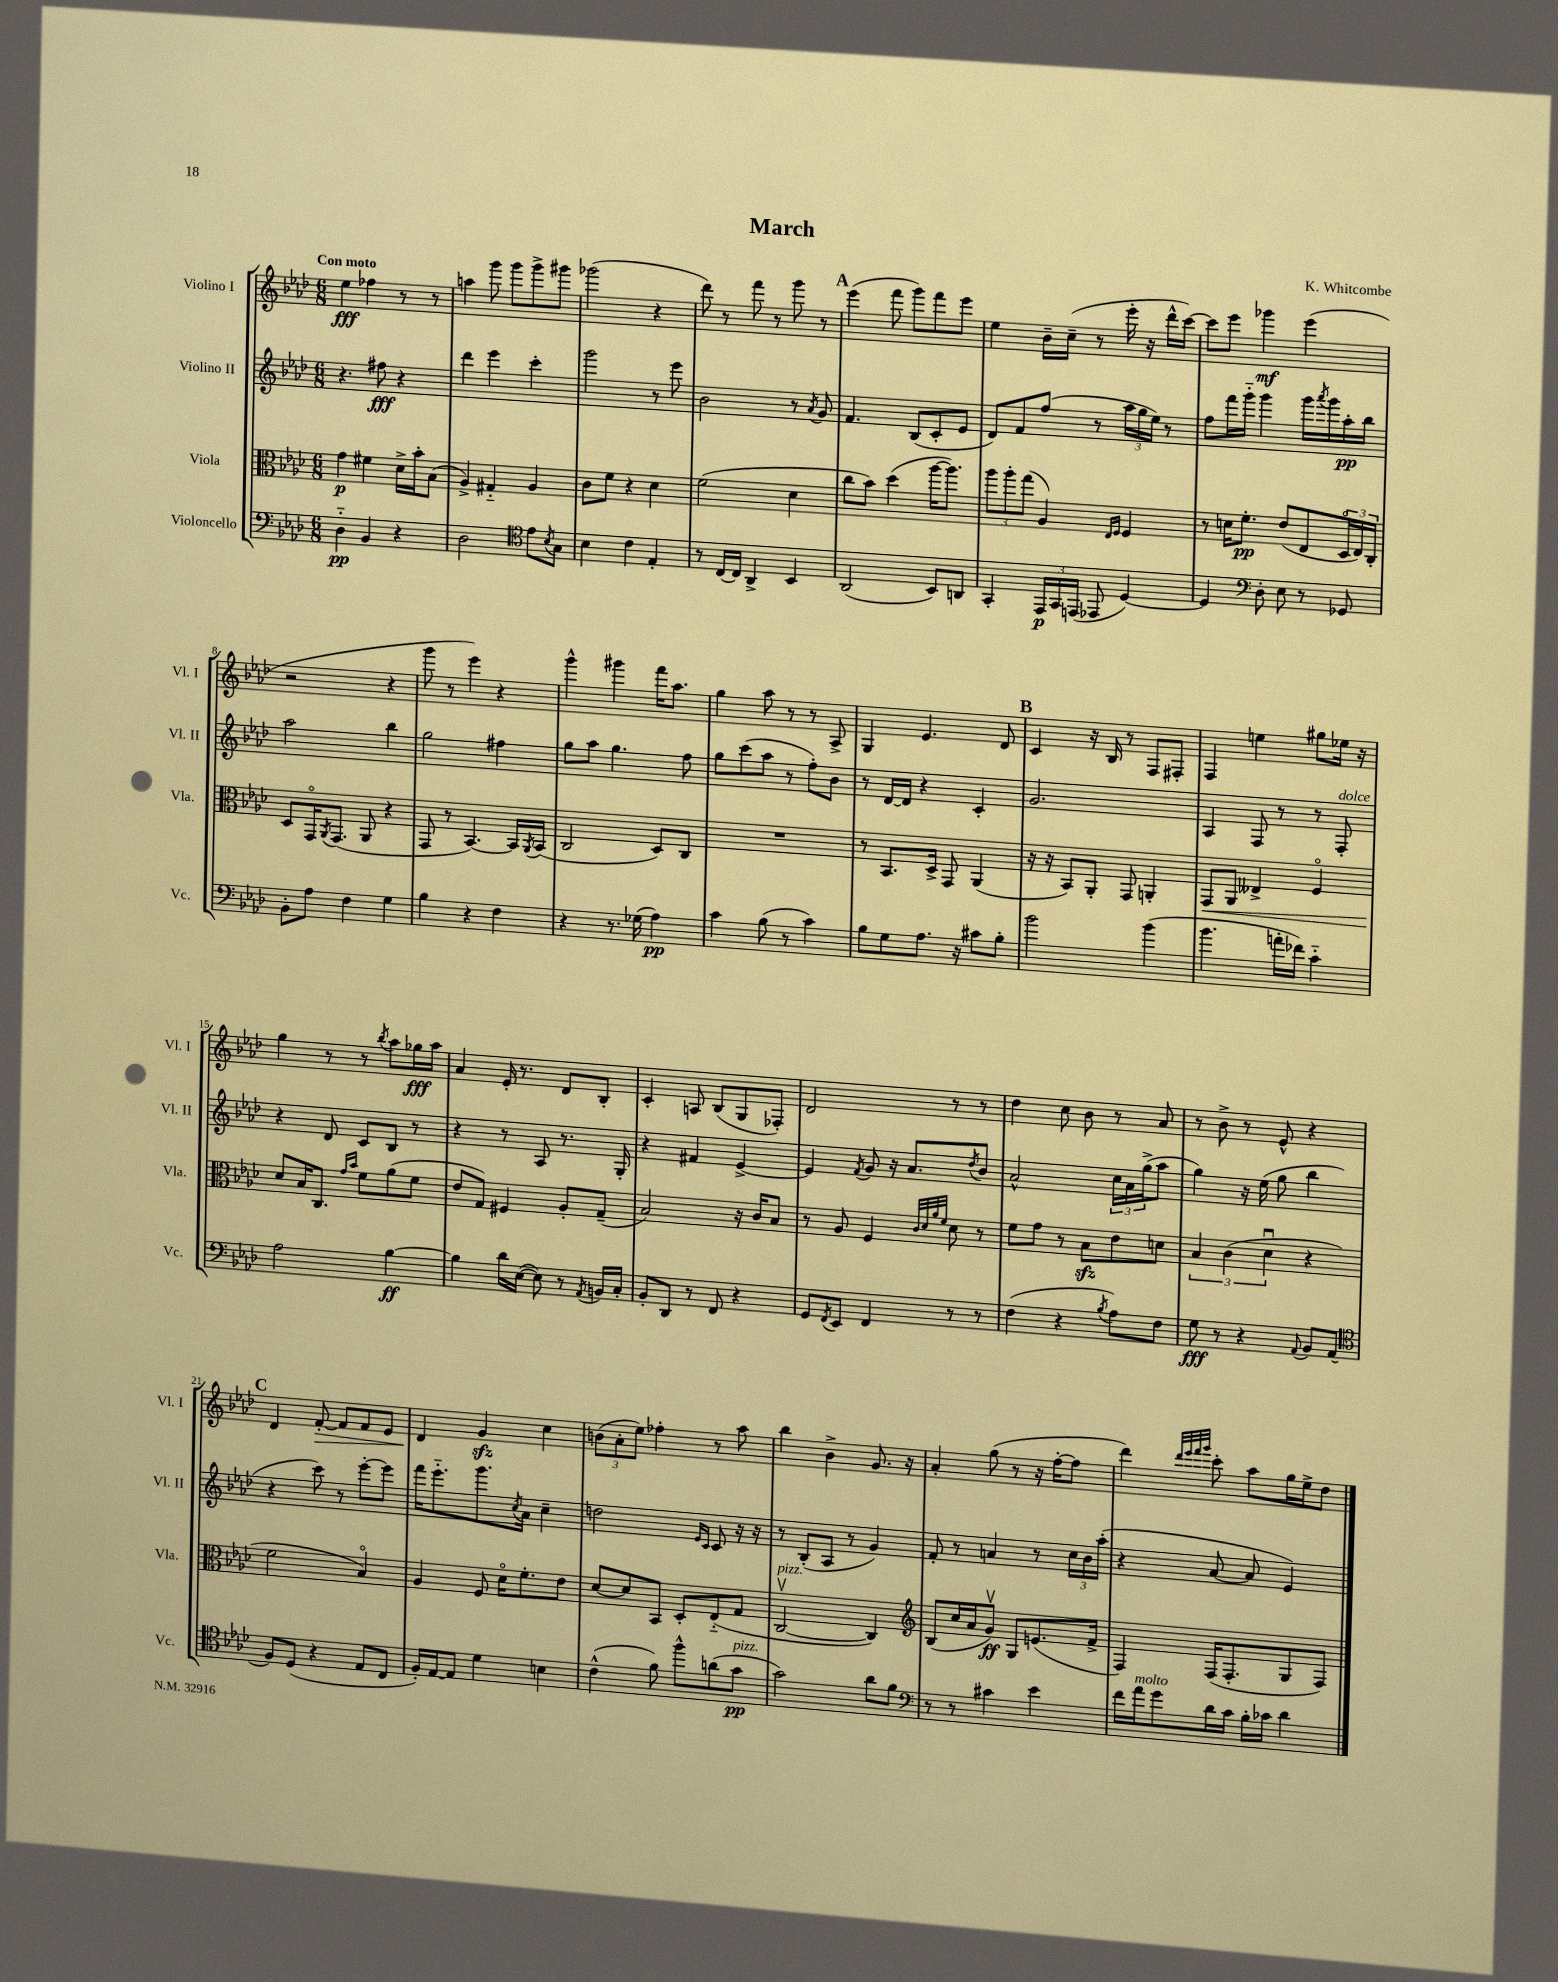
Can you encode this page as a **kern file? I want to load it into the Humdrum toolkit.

**kern	**dynam	**kern	**dynam	**kern	**dynam	**kern	**dynam
*part4	*part4	*part3	*part3	*part2	*part2	*part1	*part1
*staff4	*staff4	*staff3	*staff3	*staff2	*staff2	*staff1	*staff1
*I"Violoncello	*	*I"Viola	*	*I"Violino II	*	*I"Violino I	*
*I'Vc.	*	*I'Vla.	*	*I'Vl. II	*	*I'Vl. I	*
*clefF4	*	*clefC3	*	*clefG2	*	*clefG2	*
*k[b-e-a-d-]	*	*k[b-e-a-d-]	*	*k[b-e-a-d-]	*	*k[b-e-a-d-]	*
*M6/8	*	*M6/8	*	*M6/8	*	*M6/8	*
=1	=1	=1	=1	=1	=1	=1	=1
!	!	!	!	!	!	!LO:TX:a:B:t=Con moto	!
4D-\	pp	4g\	p	4.r	.	4ee-\	fff
4BB-/	.	4f#X\	.	.	.	4ff-X\	.
.	.	.	.	8ff#X\	fff	.	.
4r	.	16d-^\LL	.	4r	.	8r	.
.	.	16b-'\J	.	.	.	.	.
.	.	(8B-\J	.	.	.	8r	.
=2	=2	=2	=2	=2	=2	=2	=2
2D-\	.	4A-^/)	.	4ddd-\	.	4aan\	.
.	.	4G#X/	.	4eee-\	.	8ggg\	.
.	.	.	.	.	.	8ggg\L	.
*clefC4	*	*	*	*	*	*	*
8e-\L	.	4A-/	.	4ccc'\	.	8ggg^\	.
8qB-/	.	.	.	.	.	.	.
8G\J	.	.	.	.	.	8ggg#X\J	.
=3	=3	=3	=3	=3	=3	=3	=3
4B-\	.	8c\L	.	2ggg\	.	(2ggg-X\	.
.	.	8f\J	.	.	.	.	.
4c\	.	4r	.	.	.	.	.
4E-'/	.	4d-\	.	8r	.	4r	.
.	.	.	.	8eee-\	.	.	.
=4	=4	=4	=4	=4	=4	=4	=4
8r	.	(2f\	.	2b-\	.	8ddd-\)	.
[16C/LL	.	.	.	.	.	8r	.
16C/JJ]	.	.	.	.	.	.	.
4AA-^/	.	.	.	.	.	8fff\	.
.	.	.	.	.	.	8r	.
4BB-/	.	4d-\	.	8r	.	8ggg\	.
.	.	.	.	8qa-/	.	.	.
.	.	.	.	8g/	.	8r	.
!!LO:REH:place=s1:t=A
=5	=5	=5	=5	=5	=5	=5	=5
(2AA-/	.	8cc\L	.	4.f/	.	(4eee-\	.
.	.	8b-\J)	.	.	.	.	.
.	.	(4dd-\	.	.	.	8fff\	.
.	.	.	.	(8B-/L	.	8ggg\L)	.
8BB-/L)	.	[16aa-\KL	.	8c'/	.	8fff\	.
.	.	8.aa-\J])	.	.	.	.	.
8AAn/J	.	.	.	8e-/J	.	8eee-\J	.
=6	=6	=6	=6	=6	=6	=6	=6
4GG'/	.	12aa-\L	.	8d-/L)	.	4ee-\	.
.	.	12aa-'\	.	.	.	.	.
.	.	.	.	8f/	.	.	.
.	.	(12gg\J	.	.	.	.	.
24EE-/LL	p	4A-/)	.	(8ff/J	.	16b-~\LL	.
24GG/	.	.	.	.	.	.	.
.	.	.	.	.	.	(16cc~\JJ	.
(24EEn/JJ	.	.	.	.	.	.	.
8EE-X/	.	.	.	8r	.	8r	.
.	.	16qqE-/LL	.	.	.	.	.
.	.	16qqF/JJ	.	.	.	.	.
[4D-/)	.	4F/	.	24aa-\LL	.	16eee-'\	.
.	.	.	.	24gg\	.	.	.
.	.	.	.	.	.	16r	.
.	.	.	.	24ee-\JJ)	.	.	.
.	.	.	.	8r	.	16ddd-^^\LL	.
.	.	.	.	.	.	[16ccc\JJ)	.
=7	=7	=7	=7	=7	=7	=7	=7
4D-/]	.	8r	.	8ff\L	.	8ccc\L]	.
.	.	16dn\KL	.	16fff\L	.	8eee-\J	.
.	.	8.f'\J	pp	16ggg\JJ	.	.	.
*clefF4	*	*	*	*	*	*	*
8D-'\	.	.	.	4ggg\	.	4ggg-X\	mf
8E-\	.	(8e-/L	.	.	.	.	.
8r	.	8E-/	.	16ggg\LL	.	(4eee-\	.
.	.	.	.	8qaaa-/	.	.	.
.	.	.	.	16ggg\	.	.	.
8GG-X/	.	24D-/L	.	16aa-'\	pp	.	.
.	.	24E-/)	.	.	.	.	.
.	.	.	.	16bb-\JJ	.	.	.
.	.	24C'/JJ	.	.	.	.	.
!!LO:LB:g=z
=8	=8	=8	=8	=8	=8	=8	=8
8BB-'\L	.	8D-/L	.	2aa-\	.	2r	.
8A-\J	.	16GG/K	.	.	.	.	.
.	.	8qAA-/	.	.	.	.	.
.	.	(8.GG/J	.	.	.	.	.
4F\	.	.	.	.	.	.	.
.	.	8AA-/	.	.	.	.	.
4G\	.	4r	.	4bb-\	.	4r	.
=9	=9	=9	=9	=9	=9	=9	=9
4B-\	.	8GG/	.	2gg\	.	8ggg\	.
.	.	8r	.	.	.	8r	.
4r	.	[4.BB-/)	.	.	.	4eee-\)	.
4F\	.	.	.	4ff#X\	.	4r	.
.	.	16BB-/LL]	.	.	.	.	.
.	.	8qAA-/	.	.	.	.	.
.	.	(16BB-/JJ	.	.	.	.	.
=10	=10	=10	=10	=10	=10	=10	=10
4r	.	2C/	.	8gg\L	.	4ggg^^\	.
.	.	.	.	8aa-\J	.	.	.
8.r	.	.	.	4.gg\	.	4ggg#X\	.
(16G-X\	.	.	.	.	.	.	.
4A-\)	pp	8D-/L)	.	.	.	16fff\KL	.
.	.	.	.	.	.	8.aa-\J	.
.	.	8C/J	.	8ff\	.	.	.
=11	=11	=11	=11	=11	=11	=11	=11
4c\	.	2.r	.	8gg\L	.	4gg\	.
.	.	.	.	(8ccc\	.	.	.
(8B-\	.	.	.	8aa-\J	.	8aa-\	.
8r	.	.	.	8r	.	8r	.
4c\)	.	.	.	8ff'\L)	.	8r	.
.	.	.	.	8b-\J	.	8A-^/	.
=12	=12	=12	=12	=12	=12	=12	=12
8B-\L	.	8r	.	8r	.	4G/	.
8G\	.	8.BB-/L	.	[16d-/LL	.	.	.
.	.	.	.	16d-/JJ]	.	.	.
8.A-\J	.	.	.	4r	.	4.e-/	.
.	.	16D-^/Jk	.	.	.	.	.
.	.	8GG/	.	.	.	.	.
16r	.	.	.	.	.	.	.
8c#X\L	.	(4AA-/	.	4c'/	.	.	.
8B-'\J	.	.	.	.	.	8d-/	.
!!LO:REH:place=s1:t=B
=13	=13	=13	=13	=13	=13	=13	=13
2b-\	.	16r	.	2.g/	.	4c/	.
.	.	16r	.	.	.	.	.
.	.	8BB-/L)	.	.	.	.	.
.	.	8AA-'/J	.	.	.	16r	.
.	.	.	.	.	.	16B-/	.
.	.	8GG/	.	.	.	8r	.
(4b-\	.	4AAn'/	.	.	.	8F/L	.
.	.	.	.	.	.	8F#X'/J	.
=14	=14	=14	=14	=14	=14	=14	=14
!	!	!	!LO:HP:b	!	!	!	!
4.b-\	.	8GG/L	<	4A-/	.	4F/	.
.	.	8AA-/J	.	.	.	.	.
.	.	4E--X^/	.	8F/	.	4een\	.
16an'\LL	.	.	.	8r	.	.	.
16f-X\JJ)	.	.	.	.	.	.	.
4c\	.	4F/	.	8r	.	8gg#X\L	.
!	!	!	!	!LO:TX:a:i:t=dolce	!	!	!
.	.	.	.	8F'/	.	16ee-X\Jk	.
.	.	.	.	.	.	16r	.
!!LO:LB:g=z
=15	=15	=15	=15	=15	=15	=15	=15
2A-\	.	8d-/L	.	4r	.	4gg\	.
.	.	16B-/K	[	.	.	.	.
.	.	8.C/J	.	.	.	.	.
.	.	.	.	8d-/	.	8r	.
.	.	16qqg/LL	.	.	.	.	.
.	.	16qqb-/JJ	.	.	.	.	.
.	.	8f\L	.	8c/L	.	8r	.
.	.	.	.	.	.	8qbb-/	.
[4B-\	ff	(8a-\	.	8B-/J	.	8aa-\L	.
.	.	8f\J	.	8r	.	16gg-X\L	fff
.	.	.	.	.	.	16aa-\JJ	.
=16	=16	=16	=16	=16	=16	=16	=16
4B-\]	.	8e-/L	.	4r	.	4a-/	.
.	.	8G/J)	.	.	.	.	.
16d-\LL	.	4F#X/	.	8r	.	16e-'/	.
([16E-\JJ	.	.	.	.	.	8.r	.
8E-\])	.	.	.	8A-/	.	.	.
8r	.	8A-'/L	.	8.r	.	8d-/L	.
8qAA-/	.	.	.	.	.	.	.
16BBn/LL	.	(8G~/J	.	.	.	8B-'/J	.
16C'/JJ	.	.	.	16G'/	.	.	.
=17	=17	=17	=17	=17	=17	=17	=17
8BB-'/L	.	2B-/)	.	4r	.	4c'/	.
8DD-/J	.	.	.	.	.	.	.
8r	.	.	.	4f#X/	.	8An/	.
8FF/	.	.	.	.	.	(8B-/L	.
4r	.	16r	.	[4e-^/	.	8G/	.
.	.	16c/KL	.	.	.	.	.
.	.	8B-/J	.	.	.	8F-X'/J)	.
=18	=18	=18	=18	=18	=18	=18	=18
8GG/L	.	8r	.	4e-/]	.	2d-/	.
8qFF/	.	.	.	.	.	.	.
8EE-/J	.	8A-/	.	.	.	.	.
.	.	.	.	8qf/	.	.	.
4FF/	.	4F/	.	8g/	.	.	.
.	.	.	.	16r	.	.	.
.	.	.	.	8.a-/L	.	.	.
.	.	32qqc/LLL	.	.	.	.	.
.	.	32qqd-/	.	.	.	.	.
.	.	32qqa-/	.	.	.	.	.
.	.	32qqf/JJJ	.	.	.	.	.
8r	.	8d-\	.	.	.	8r	.
.	.	.	.	8qdd-/	.	.	.
8r	.	8r	.	8b-/J	.	8r	.
=19	=19	=19	=19	=19	=19	=19	=19
(4F\	.	8f\L	.	2a-^^/	.	4dd-\	.
.	.	8g\J	.	.	.	.	.
4r	.	8r	.	.	.	8cc\	.
.	.	8B-zz\L	.	.	.	8b-\	.
8qB-/	.	.	.	.	.	.	.
8A-\L)	.	8e-\	.	24cc\LL	.	8r	.
.	.	.	.	24a-\	.	.	.
.	.	.	.	(24gg^\J	.	.	.
8F\J	.	8dn\J	.	8aa-\J	.	8a-/	.
=20	=20	=20	=20	=20	=20	=20	=20
8G\	fff	6B-/	.	4gg\)	.	8r	.
8r	.	.	.	.	.	8b-^\	.
.	.	(6c\	.	.	.	.	.
4r	.	.	.	16r	.	8r	.
.	.	.	.	(16ee-\	.	.	.
.	.	6d-u\	.	.	.	.	.
.	.	.	.	8gg\	.	8e-^^/	.
8qqAA-/	.	.	.	.	.	.	.
8BB-/L	.	4r	.	4bb-\	.	4r	.
(8AA-/J	.	.	.	.	.	.	.
!!LO:LB:g=z
!!LO:REH:place=s1:t=C
=21	=21	=21	=21	=21	=21	=21	=21
*clefC4	*	*	*	*	*	*	*
8F/L)	.	2f\	.	4r	.	4d-/	.
(8D-/J	.	.	.	.	.	.	.
!	!	!	!	!	!	!	!LO:HP:b
4r	.	.	.	8ccc\)	.	[8f'/	>
.	.	.	.	8r	.	8f/L]	.
8E-/L	.	4B-/)	.	[8eee-'\L	.	8f/	.
8C/J	.	.	.	8eee-\J]	.	8e-/J	.
=22	=22	=22	=22	=22	=22	=22	=22
16F'/LL)	.	4A-/	.	16fff\KL	.	4d-/	.
[16E-/J	.	.	.	8.eee-\	.	.	.
8E-/J]	.	.	.	.	.	.	.
4d-\	.	8F/	.	8.ggg\	.	4gzz/	]
.	.	16d-\KL	.	.	.	.	.
.	.	.	.	8qcc/	.	.	.
.	.	8.f'\	.	16a-\Jk	.	.	.
4Bn\	.	.	.	4cc~\	.	4cc\	.
.	.	8e-\J	.	.	.	.	.
=23	=23	=23	=23	=23	=23	=23	=23
(4c^^\	.	[8d-/L	.	2ddn\	.	(12bn\L	.
.	.	.	.	.	.	12a-'\	.
.	.	8d-/]	.	.	.	.	.
.	.	.	.	.	.	12ee-\J)	.
8f\)	.	8BB-/J	.	.	.	4ff-X'\	.
8ff^^\L	.	8D-'/L	.	.	.	.	.
.	.	.	.	16qqe-/LL	.	.	.
.	.	.	.	16qqc/JJ	.	.	.
(8an\	.	(8E-/	.	8c/	.	8r	.
!LO:TX:a:i:t=pizz.	!	!	!	!	!	!	!
8g\J	pp	8G/J	.	16r	.	8aa-\	.
.	.	.	.	16r	.	.	.
=24	=24	=24	=24	=24	=24	=24	=24
!	!	!LO:TX:a:i:t=pizz.	!	!	!	!	!
2g\)	.	[2Cv/	.	8r	.	4bb-\	.
.	.	.	.	(8B-'/L	.	.	.
.	.	.	.	8A-/J	.	4b-^\	.
.	.	.	.	8r	.	.	.
8a-\L	.	4C/])	.	4g/)	.	8.g/	.
8f\J	.	.	.	.	.	.	.
.	.	.	.	.	.	16r	.
=25	=25	=25	=25	=25	=25	=25	=25
*clefF4	*	*clefG2	*	*	*	*	*
8r	.	(8B-/L	.	8f'/	.	4a-'/	.
8r	.	16cc/L	.	8r	.	.	.
.	.	16a-/J	.	.	.	.	.
4c#X\	.	8gv/J)	ff	4an/	.	(8gg\	.
.	.	8G/L	.	.	.	8r	.
4e-\	.	(8.en/	.	8r	.	16r	.
.	.	.	.	.	.	[16ff'\KL	.
.	.	.	.	24cc\LL	.	8ff\J]	.
.	.	.	.	24b-\	.	.	.
.	.	16f^/Jk	.	.	.	.	.
.	.	.	.	(24aa-'\JJ	.	.	.
=26	=26	=26	=26	=26	=26	=26	=26
16f\LL	.	4F/)	.	4r	.	4ddd-\)	.
!LO:TX:a:i:t=molto	!	!	!	!	!	!	!
16a-\J	.	.	.	.	.	.	.
8g\	.	.	.	.	.	.	.
.	.	.	.	.	.	32qqddd-/LLL	.
.	.	.	.	.	.	32qqeee-/	.
.	.	.	.	.	.	32qqfff/	.
.	.	.	.	.	.	32qqggg/JJJ	.
16d-\L	.	(16F/KL	.	[8a-/	.	8ccc'\	.
16c\JJ	.	8.F'/	.	.	.	.	.
16B-'\LL	.	.	.	8a-/]	.	8aa-\L	.
16c-X\JJ	.	.	.	.	.	.	.
4d-\	.	8G/	.	4e-/)	.	16gg\L	.
.	.	.	.	.	.	16ee-^\J	.
.	.	8F/J)	.	.	.	8dd-\J	.
==	==	==	==	==	==	==	==
*-	*-	*-	*-	*-	*-	*-	*-
